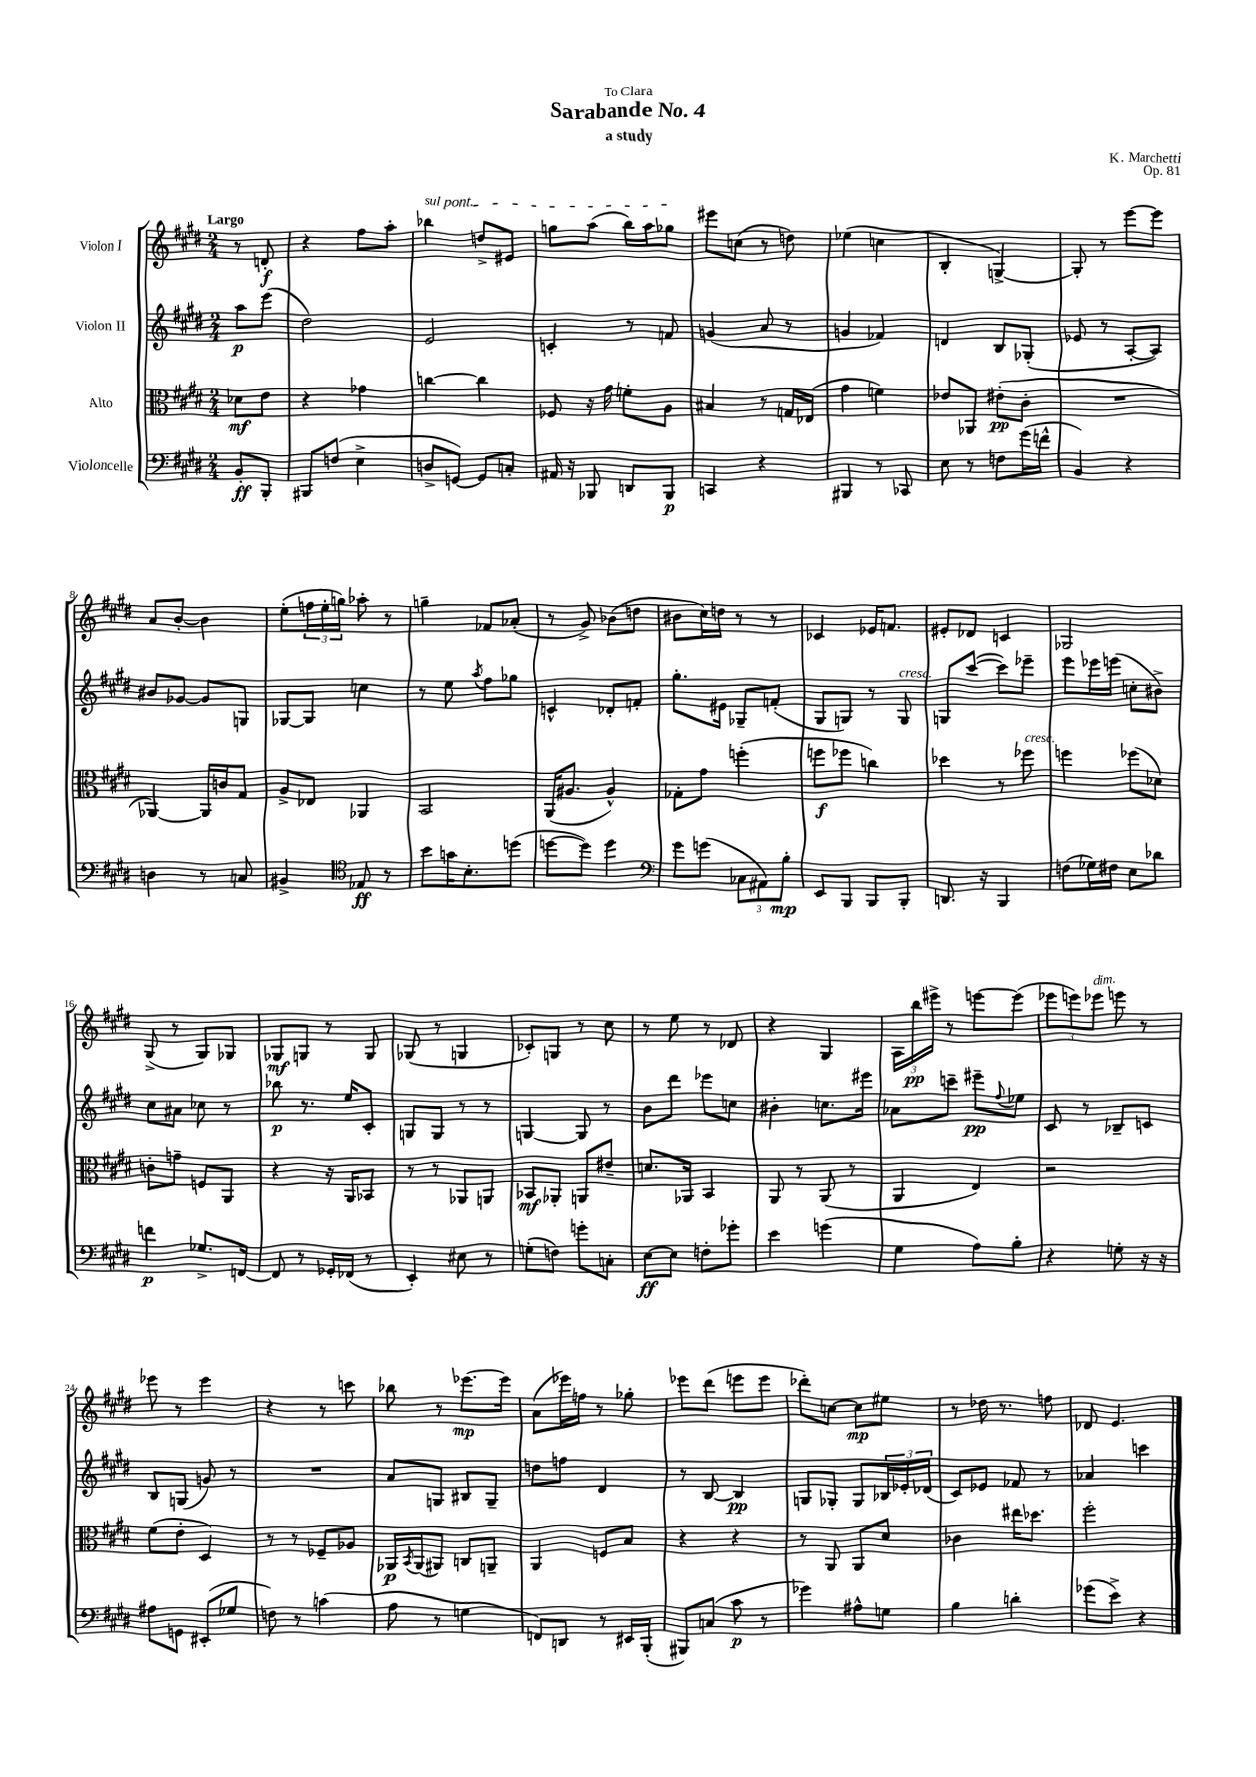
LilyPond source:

\header { title = "Sarabande No. 4" composer = "K. Marchetti" subtitle = "a study" dedication = "To Clara" opus = "Op. 81" }
<<
\new StaffGroup <<
\new Staff = "s0" \with { instrumentName = "Violon I" } {
    \clef treble \key e \major \numericTimeSignature \time 2/4 \partial 4 \tempo "Largo"
    r8 d'8-.\f |
    r4 fis''8 a''8-. |
    \once \override TextSpanner.bound-details.left.text = \markup { \italic "sul pont." } bes''4\startTextSpan d''8-> eis'8 |
    g''8 a''8( b''16) a''16 ges''8\stopTextSpan |
    eis'''8 c''8( r8 d''8) |
    ees''4( c''4 |
    b4-. g4~->) |
    g8-. r8 e'''8~ e'''8 |
    a'8 b'8~-. b'4 |
    e''8-.( \tuplet 3/2 { f''16 e''16-. g''16) } aes''8-. r8 |
    g''4-- fes'8 aes'8-.( |
    r8 gis'8->) bes'8( d''8 |
    bis'8 cis''16) d''16 r8 r8 |
    ces'4 ees'16 f'8. |
    eis'8-. des'8 c'4 |
    ges2 |
    gis8->( r8 gis8) ges8 |
    ges8\mf g8 r8 g8 |
    ges8( r8 g4 |
    ces'8-.) g8 r8 cis''8 |
    r8 e''8 r8 des'8 |
    r4 gis4 |
    \tuplet 3/2 { a16 b''16\pp eis'''16-> } r8 e'''8~ e'''8( |
    \tuplet 3/2 { ees'''8 e'''8) ees'''8^\markup { \italic "dim." } } e'''8 r8 |
    ees'''8 r8 ees'''4 |
    r4 r8 c'''8 |
    bes''8 r8 ees'''8.~\mp ees'''16 |
    a'8( ees'''16) f''16 r8 ges''8-. |
    ees'''8 dis'''8( e'''8 e'''8 |
    des'''8-.) c''8~ c''8\mp eis''8 |
    r8 des''16 r8. f''8 |
    des'8 e'4. \bar "|." |
}
\new Staff = "s1" \with { instrumentName = "Violon II" } {
    \clef treble \key e \major \numericTimeSignature \time 2/4 \partial 4
    a''8\p e'''8( |
    dis''2) |
    e'2 |
    c'4-. r8 f'8 |
    g'4( a'8 r8 |
    g'4 fes'4) |
    d'4 b8 ges8-.( |
    ees'8 r8 a8~-. a8) |
    bis'8 ges'8~ ges'8 g8 |
    ges8~ ges8 c''4 |
    r8 e''8 \acciaccatura { a''8 } fis''8 ges''8 |
    c'4-^ des'8-. f'8-. |
    gis''8.-. eis'16 ges8-- f'8-.( |
    gis8 g8) r8 g8^\markup { \italic "cresc." } |
    g8 cis'''8~( cis'''8) ees'''8-- |
    e'''8 ees'''16 e'''16( c''8-. bis'8->) |
    cis''8 ais'8 ces''8 r8 |
    bes''8\p r8. e''16 cis'8-. |
    g8 g8 r8 r8 |
    g4~ g8 r8 |
    b'8 dis'''8 ees'''8 c''8 |
    bis'4-. c''8. eis'''16 |
    aes'8 c'''8-- eis'''8--\pp \appoggiatura { fis''8 } ees''8 |
    cis'8 r8 bes8-- c'8 |
    b8 g8( g'8) r8 |
    R2 |
    a'8 g8 bis8 g8-- |
    d''8 f''8 dis'4 |
    r8 b8~ b4\pp |
    g8 ges8-. ges8 \tuplet 3/2 { bes16 ees'16-. des'16( } |
    cis'8) ees'8 fes'8 r8 |
    aes'4 c'''4 \bar "|." |
}
\new Staff = "s2" \with { instrumentName = "Alto" } {
    \clef alto \key e \major \numericTimeSignature \time 2/4 \partial 4
    des'8\mf e'8 |
    r4 ges'4 |
    c''4~ c''4 |
    fes8 r16 gis'16 f'8-. a8 |
    bis4 r8 g16 ees16( |
    gis'4 f'4) |
    ees'8 aes,8 eis'8-.\pp( cis'8-. |
    R2 |
    aes,4~) aes,16 c'16 gis8 |
    a8-> ees8 aes,4 |
    b,2 |
    a,16( ais8. ais4-^) |
    ges8-. gis'8 f''4-.( |
    f''8\f fes''8 c''4) |
    des''4 r8 fes''8^\markup { \italic "cresc." } |
    f''4 fes''8( des'8) |
    c'8-. g'8-- f8 a,8 |
    r4 r16 a,16 bes,8 |
    r8 r8 aes,8 a,8 |
    bes,8\mf aes,8-. a,8 eis'8-- |
    d'8. aes,16 b,4 |
    a,8 r8 a,8( r8 |
    a,4 e4) |
    r2 |
    fis'8( e'8-. dis4) |
    r8 r8 fes8-- aes8 |
    aes,16\p \acciaccatura { b,8 } aes,16( ais,8) c8 a,8-- |
    a,4 f8 b8 |
    r4 r4 |
    r8 a,8 a,8 dis'8 |
    ces'4 eis''16 des''8. |
    fis''2-. \bar "|." |
}
\new Staff = "s3" \with { instrumentName = "Violoncelle" } {
    \clef bass \key e \major \numericTimeSignature \time 2/4 \partial 4
    b,8-.\ff b,,8-. |
    bis,,8 f8( e4-> |
    d8-> g,8~) g,8 c8-. |
    ais,16 r16 bes,,8 d,8 bes,,8\p |
    c,4 r4 |
    bis,,4 r8 ces,8 |
    e8 r8 f8 gis'16( f'16-^ |
    b,4) r4 |
    d4 r8 c8 |
    bis,4-> \clef tenor ees8\ff r8 |
    b'8 g'16 b8.-. d''8( |
    d''8~ d''8) d''4 |
    \clef bass gis'8 g'8( \tuplet 3/2 { ces8 ais,8) b8-.\mp } |
    e,8 b,,8 b,,8 b,,8-. |
    d,8. r16 b,,4 |
    f8( ges16) fis16 e8 des'8 |
    f'4\p ges8.-> f,16~ |
    f,8 r8 ges,16-. fes,16( r8 |
    e,4-.) eis8 r8 |
    g8-.( f8) g'8-. c8-. |
    e8~\ff e8 f8-. ges'8-. |
    e'4 g'4( |
    gis4 a8) b8-. |
    r4 g8-. r16 r16 |
    ais8 g,8 eis,8-.( ges8 |
    f8) r8 c'4( |
    a8 r8 g4 |
    f,8) d,8 r8 eis,16 b,,16-.( |
    bis,,8) c8( cis'8\p r8 |
    ges'4) ais8-^ g8 |
    b4 d'4-. |
    ges'8( e'8->) r4 \bar "|." |
}
>>
>>
